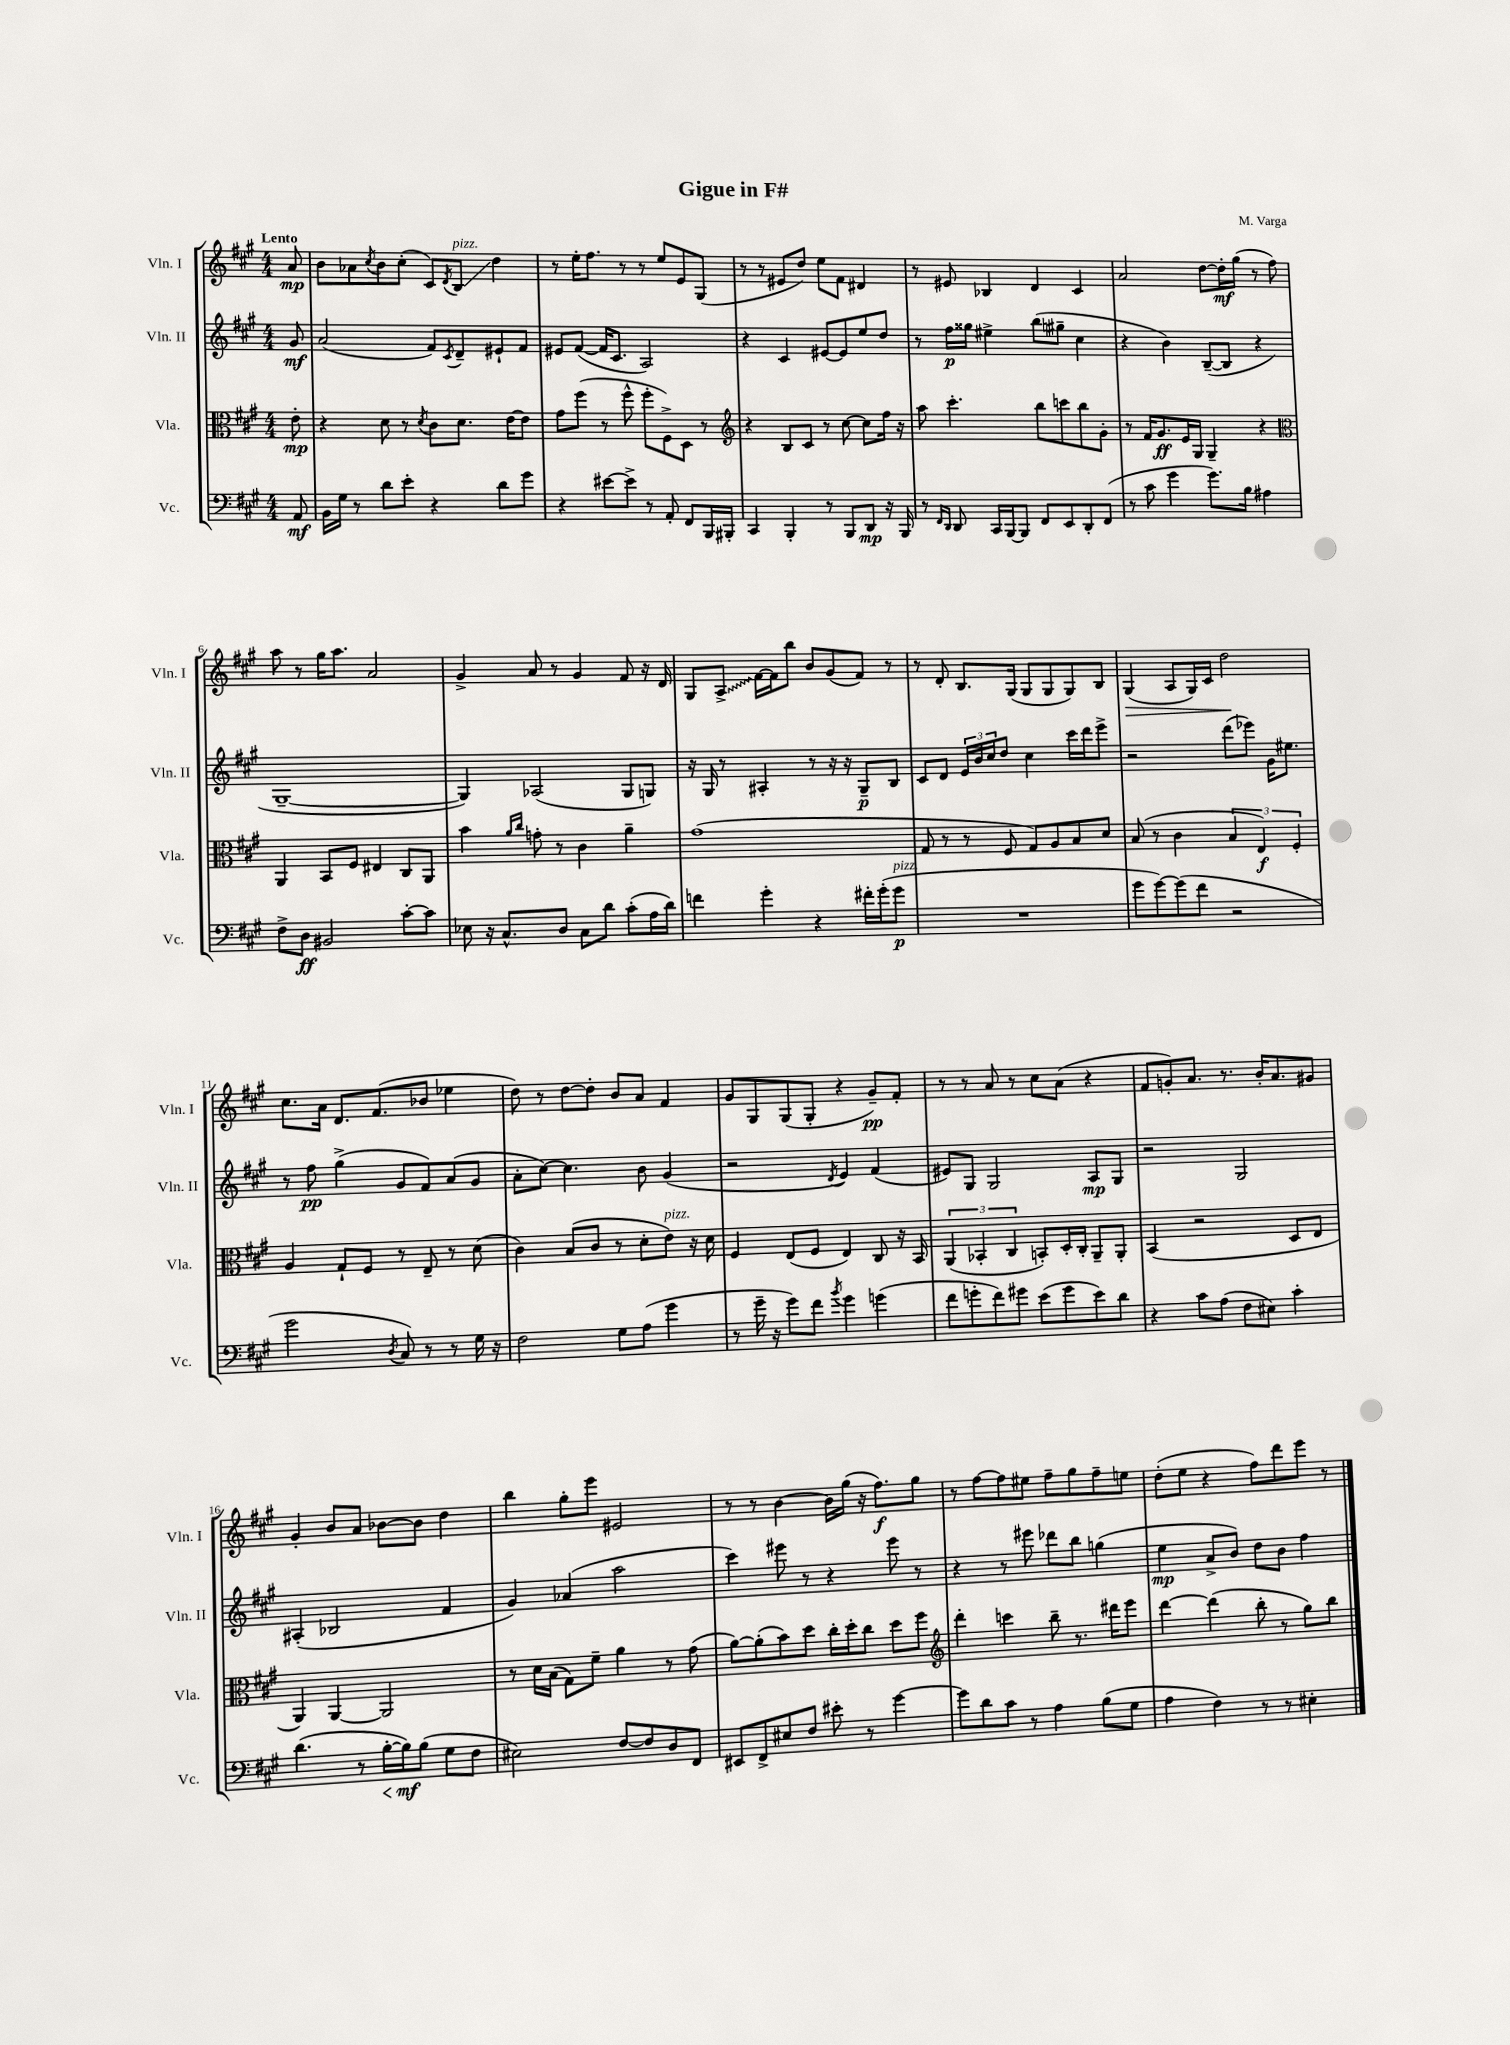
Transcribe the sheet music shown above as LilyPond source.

\header { title = "Gigue in F#" composer = "M. Varga" }
<<
\new StaffGroup <<
\new Staff = "s0" \with { instrumentName = "Vln. I" shortInstrumentName = "Vln. I" } {
    \clef treble \key a \major \numericTimeSignature \time 4/4 \partial 8 \tempo "Lento"
    a'8\mp |
    b'8 aes'8 \acciaccatura { cis''8 } b'8 cis''8-.( cis'8) \acciaccatura { d'8 } b8\glissando^\markup { \italic "pizz." } d''4 |
    r8 e''16-. fis''8. r8 r8 e''8 e'8 gis8( |
    r8 r8 eis'8 d''8) e''8 fis'8 dis'4 |
    r8 eis'8 bes4 d'4 cis'4 |
    a'2 d''8~ d''16-.\mf gis''16( r8 fis''8) |
    a''8 r8 gis''16 a''8. a'2 |
    gis'4-> a'8 r8 gis'4 fis'8 r16 d'16 |
    gis8 \once \override Glissando.style = #'zigzag a8->\glissando fis'16~ fis'16 b''8 b'8 gis'8( fis'8) r8 |
    r8 d'8-. b8. gis16( gis8 gis8 gis8) b8 |
    gis4\>( a8 gis16) cis'16 d''2\! |
    cis''8. a'16 d'8. fis'8.( bes'8 ees''4 |
    d''8) r8 d''8~ d''8-. b'8 a'8 fis'4 |
    gis'8 gis8 gis8( gis8-. r4 gis'8--\pp) fis'8-. |
    r8 r8 a'8 r8 cis''8 a'8( r4 |
    fis'8 g'8-.) a'8. r8. b'16-. a'8. gis'8 |
    gis'4-. b'8 a'8 bes'8~ bes'8 d''4 |
    b''4 gis''8-. e'''8 eis'2 |
    r8 r8 b'4~ b'16 gis''16( r16 fis''8.\f) gis''8 |
    r8 fis''8~ fis''8 eis''8 fis''8-- gis''8 fis''8-- e''8 |
    d''8-.( e''8 r4 fis''8) d'''8 e'''8 r8 \bar "|." |
}
\new Staff = "s1" \with { instrumentName = "Vln. II" shortInstrumentName = "Vln. II" } {
    \clef treble \key a \major \numericTimeSignature \time 4/4 \partial 8
    gis'8\mf |
    a'2( fis'8) \acciaccatura { cis'8 } d'8-- eis'8-! fis'8 |
    eis'8 fis'8~( fis'16 cis'8. a2) |
    r4 cis'4 eis'8~ eis'8 e''8 d''8 |
    r8 fis''16\p gisis''16 eis''4-> b''8( gis''8-- cis''4 |
    r4 b'4) b8~--( b8 r4 |
    gis1~-- |
    gis4) aes2( gis8 g8) |
    r16 gis16 r8 ais4-. r8 r16 r16 gis8--\p b8 |
    cis'8 d'8 \tuplet 3/2 { e'16 b'16 cis''16 } d''8 cis''4 cis'''16 d'''16 e'''8-> |
    r2 d'''8( ees'''8) gis'16 eis''8. |
    r8 fis''8\pp gis''4->( gis'8 fis'8) a'8( gis'8 |
    a'8-. cis''8~) cis''4. b'8 gis'4( |
    r2 \acciaccatura { d'8 } e'4) fis'4( |
    eis'8) gis8 gis2 a8\mp gis8 |
    r2 gis2 |
    ais4-.( bes2 fis'4 |
    gis'4) aes'4( a''2 |
    cis'''4) eis'''8 r8 r4 eis'''8 r8 |
    r4 r8 eis'''8 des'''8 b''8 g''4( |
    e''4\mp a'8-> b'8) d''8 b'8 fis''4 \bar "|." |
}
\new Staff = "s2" \with { instrumentName = "Vla." shortInstrumentName = "Vla." } {
    \clef alto \key a \major \numericTimeSignature \time 4/4 \partial 8
    e'8-.\mp |
    r4 d'8 r8 \acciaccatura { d'8 } cis'8 d'8. e'16~ e'8 |
    gis'8 fis''8( r8 fis''8-^ fis''8-. fis8->) d8 r8 |
    \clef treble r4 b8 cis'8 r8 cis''8~ cis''8 fis''16 r16 |
    a''8 cis'''4.-. b''8 c'''8 b''8 gis'8-. |
    r8 fis'16 gis'8.\ff e'16 gis16 gis4-- r4 |
    \clef alto a,4 b,8 fis8 eis4 cis8 a,8 |
    b'4 \grace { a'16 cis''16 } g'8-. r8 cis'4 a'4-- |
    gis'1( |
    gis8 r8 r8 fis8 gis8) a8 b8 d'8 |
    b8( r8 cis'4 \tuplet 3/2 { b4 e4\f) fis4-. } |
    a4 gis8-! fis8 r8 e8-- r8 d'8( |
    cis'4) b8( cis'8 r8 d'8-. e'8^\markup { \italic "pizz." }) r16 d'16 |
    fis4 e8( fis8 e4) cis8 r16 b,16 |
    \tuplet 3/2 { a,4( bes,4-. cis4 } b,8-.) d16-. cis16-. a,8-- a,8-. |
    b,4( r2 d8 e8 |
    a,4) a,4~ a,2 |
    r8 d'16 b16( gis8) fis'8-- a'4 r8 gis'8( |
    a'8~) a'8-.( b'8) d''8 cis''16-. d''16-. cis''8 d''8 fis''8 |
    \clef treble d'''4-. c'''4 b''8-- r8. dis'''16 e'''8 |
    d'''4~ d'''4( b''8-. r8 gis''8) b''8 \bar "|." |
}
\new Staff = "s3" \with { instrumentName = "Vc." shortInstrumentName = "Vc." } {
    \clef bass \key a \major \numericTimeSignature \time 4/4 \partial 8
    a,8\mf |
    b,16 gis16 r8 d'8 e'8-. r4 d'8 gis'8 |
    r4 eis'8~ eis'8-> r8 a,8-. fis,8 b,,16 bis,,16-. |
    cis,4 b,,4-. r8 b,,8 d,8\mp r16 b,,16 |
    r8 \grace { fis,16 d,16 } d,8 cis,16 b,,16~ b,,8 fis,8 e,8 d,8-. fis,8( |
    r8 cis'8 gis'4 gis'8.) b16 ais4 |
    fis8-> d8\ff bis,2 cis'8~-. cis'8 |
    ees8 r16 cis8.-^ d8 cis8 d'8 cis'8-.( a16 d'16) |
    f'4 gis'4-. r4 fis'16-. gis'16-.( gis'8\p^\markup { \italic "pizz." } |
    R1 |
    gis'8 gis'8~) gis'8( fis'8 r2 |
    gis'2 \acciaccatura { d8 } cis8) r8 r8 gis16 r16 |
    fis2 gis8 a8( gis'4 |
    r8 gis'16-- r16 gis'8) fis'8 \acciaccatura { b'8 } gis'4 g'4( |
    fis'8 g'8-. fis'8) gis'8 e'8( gis'8 e'8) d'8 |
    r4 cis'8 a8( fis8 eis8) cis'4-. |
    d'4.( r8 b16~-.\< b16\mf\!) b8( gis8 fis8 |
    eis2) fis8~ fis8 d8 fis,8 |
    eis,8 fis,8-> eis8 fis8 eis'8-. r8 gis'4~ |
    gis'8 d'8 cis'8 r8 a4 b8( gis8 |
    a4 fis4) r8 r8 eis4-. \bar "|." |
}
>>
>>
